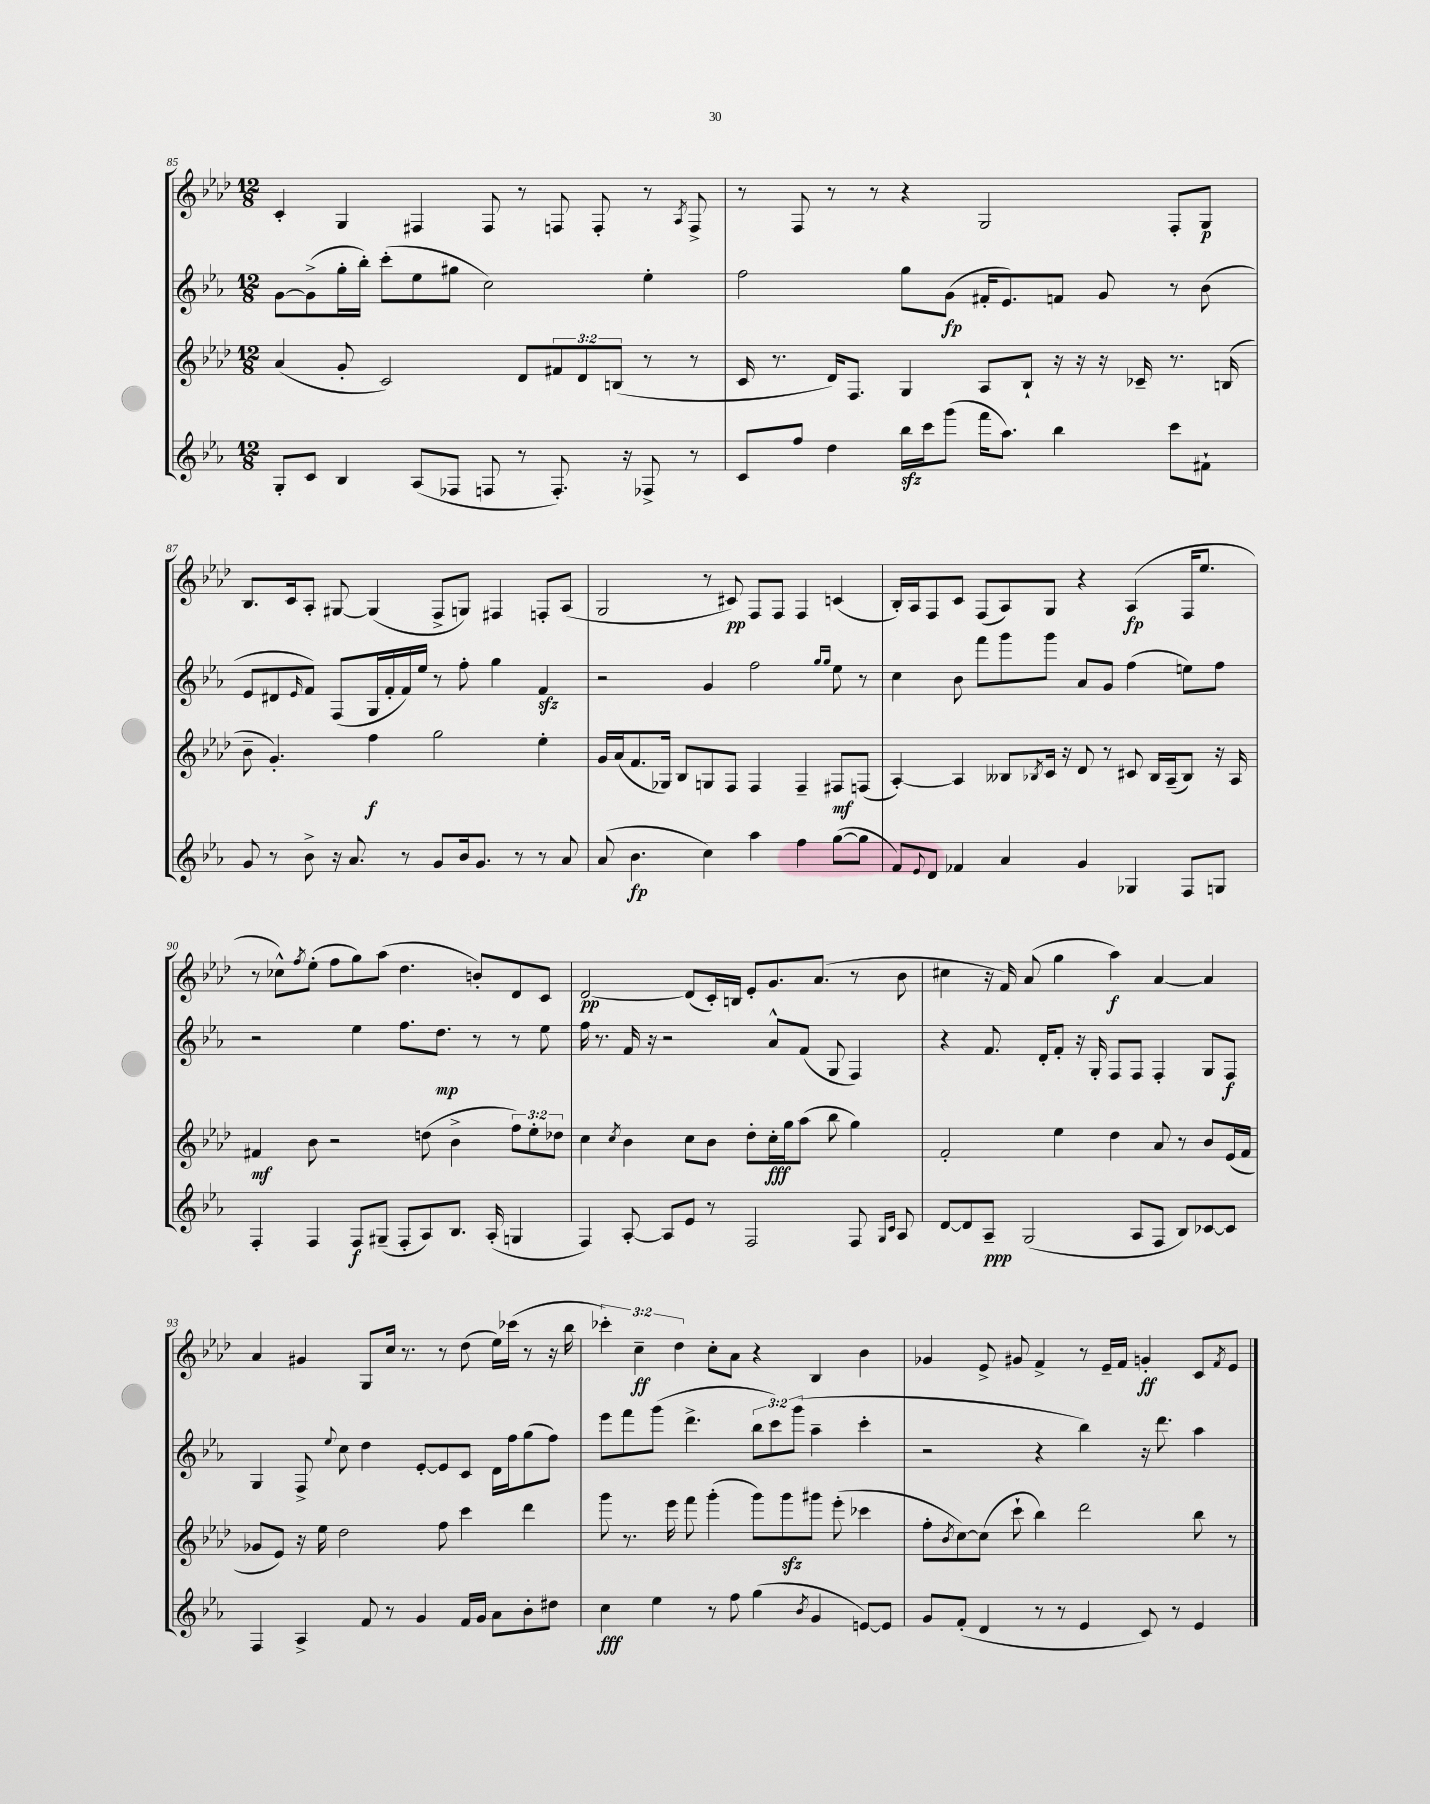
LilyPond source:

<<
\new StaffGroup <<
\new Staff = "s0" {
    \clef treble \key aes \major \numericTimeSignature \time 12/8 \override Staff.TupletNumber.text = #tuplet-number::calc-fraction-text
    c'4-. g4 fis4 fis8 r8 f8 f8-. r8 \acciaccatura { aes8 } f8-> |
    r8 f8 r8 r8 r4 g2 f8-. g8\p |
    bes8. c'16 aes8-. gis8~ gis4( f8-> g8) fis4 f8-. aes8( |
    g2 r8 cis'8\pp) f8 f8 f4 c'4( |
    bes16-.) aes16 f8 c'8 f8( aes8) g8 r4 aes4\fp( f16 ees''8. |
    r8 ces''8-^) \acciaccatura { f''8 } ees''8-.( f''8 g''8) aes''8( des''4. b'8-.) des'8 c'8 |
    des'2~\pp des'8( c'16-.) b16 ees'8-. g'8. aes'8.( r8 bes'8 |
    cis''4 r16 f'16) aes'8( g''4 aes''4\f) aes'4~ aes'4 |
    aes'4 gis'4 g8 c''16 r8. r8 des''8( ees''16) ces'''16( r8 r16 bes''16 |
    \tuplet 3/2 { ces'''4-.) c''4--\ff des''4 } c''8-. aes'8 r4 bes4 bes'4 |
    ges'4 ees'8-> gis'8 f'4-> r8 ees'16-- f'16 g'4-.\ff c'8 \acciaccatura { f'8 } ees'8 \bar "|." |
}
\new Staff = "s1" {
    \clef treble \key ees \major \numericTimeSignature \time 12/8 \override Staff.TupletNumber.text = #tuplet-number::calc-fraction-text
    g'8~ g'8->( g''16-. bes''16-.) c'''8-.( ees''8 gis''8 c''2) ees''4-. |
    f''2 g''8 g'8\fp( fis'16-. ees'8.) f'8 g'8 r8 bes'8( |
    ees'8 dis'8 \grace { ees'16 } f'8) f8( g16 f'16-. f'16) ees''16 r8 f''8-. g''4 f'4\sfz |
    r2 g'4 f''2 \grace { g''16 g''16 } ees''8 r8 |
    c''4 bes'8 f'''8 g'''8 g'''8 aes'8 g'8 f''4( e''8) f''8 |
    r2 ees''4 f''8. d''8.\mp r8 r8 ees''8 |
    f''16 r8. f'16 r16 r2 aes'8-^ f'8( g8 f4) |
    r4 f'8. d'16-. f'8-. r16 g16-. f8 f8 f4-. g8 f8\f |
    g4 f8-> \appoggiatura { ees''8 } c''8 d''4 ees'8~-. ees'8 c'8 d'16 f''16 g''8( f''8) |
    ees'''8 f'''8 g'''8( d'''4.-> \tuplet 3/2 { bes''8 c'''8) g'''8( } aes''4-- c'''4-. |
    r2 r4 bes''4) r16 d'''8. aes''4 \bar "|." |
}
\new Staff = "s2" {
    \clef treble \key aes \major \numericTimeSignature \time 12/8 \override Staff.TupletNumber.text = #tuplet-number::calc-fraction-text
    aes'4( g'8-. c'2) des'8 \tuplet 3/2 { fis'8 des'8 b8( } r8 r8 |
    c'16 r8. des'16) f8. g4 aes8 bes8-! r16 r16 r16 ces'16-- r8. b16( |
    bes'8-- g'4.-.) f''4\f g''2 ees''4-. |
    g'16 aes'16( f'8. ges16) bes8 g8 f8 f4 f4-- fis8\mf f8( |
    aes4~-.) aes4 beses8 \acciaccatura { bes8 } c'16 r16 des'8 r8 cis'8 bes16 aes16--( bes8) r16 aes16 |
    fis'4\mf bes'8 r2 d''8( bes'4-> \tuplet 3/2 { f''8) ees''8-. des''8 } |
    c''4 \acciaccatura { c''8 } bes'4 c''8 bes'8 des''8-. c''16-.\fff g''16 aes''8( bes''8 g''4) |
    f'2-. ees''4 des''4 aes'8 r8 bes'8 ees'16( f'16 |
    ges'8 ees'8) r16 ees''16 des''2 f''8 c'''4 des'''4 |
    g'''8 r8. ees'''16 f'''8 g'''4-.( g'''8) g'''8\sfz gis'''8 ees'''8-.( ces'''4 |
    f''8-. \acciaccatura { bes'8 } c''8~) c''8( c'''8-! bes''4) des'''2 bes''8 r8 \bar "|." |
}
\new Staff = "s3" {
    \clef treble \key ees \major \numericTimeSignature \time 12/8
    g8-. c'8 bes4 aes8( fes8 f8 r8 f8.-.) r16 fes8-> r8 |
    c'8 f''8 d''4 bes''16\sfz c'''16 g'''8( f'''16 aes''8.) bes''4 c'''8 fis'8-! |
    g'8 r8 bes'8-> r16 aes'8. r8 g'8 bes'16 g'8. r8 r8 aes'8 |
    aes'8( bes'4.\fp c''4) aes''4 f''4 g''8~( g''8 |
    f'8) \appoggiatura { ees'8 } d'8 fes'4 aes'4 g'4 ges4 f8 g8 |
    f4-. f4 f8\f gis8--( f8-. aes8) bes8. aes16-.( g4 |
    f4) aes8~-. aes8 ees'8 r8 f2 f8 \grace { g16 c'16 } aes8 |
    d'8~ d'8 aes8--\ppp g2( aes8 f8 bes8) ces'8~ ces'8 |
    f4 aes4-> f'8 r8 g'4 f'16 g'16 aes'8 bes'8-. dis''8 |
    c''4\fff ees''4 r8 f''8 g''4( \acciaccatura { bes'8 } g'4 e'8~) e'8 |
    g'8 f'8-.( d'4 r8 r8 ees'4 c'8) r8 ees'4 \bar "|." |
}
>>
>>
\layout { \context { \Score currentBarNumber = #85 } }
